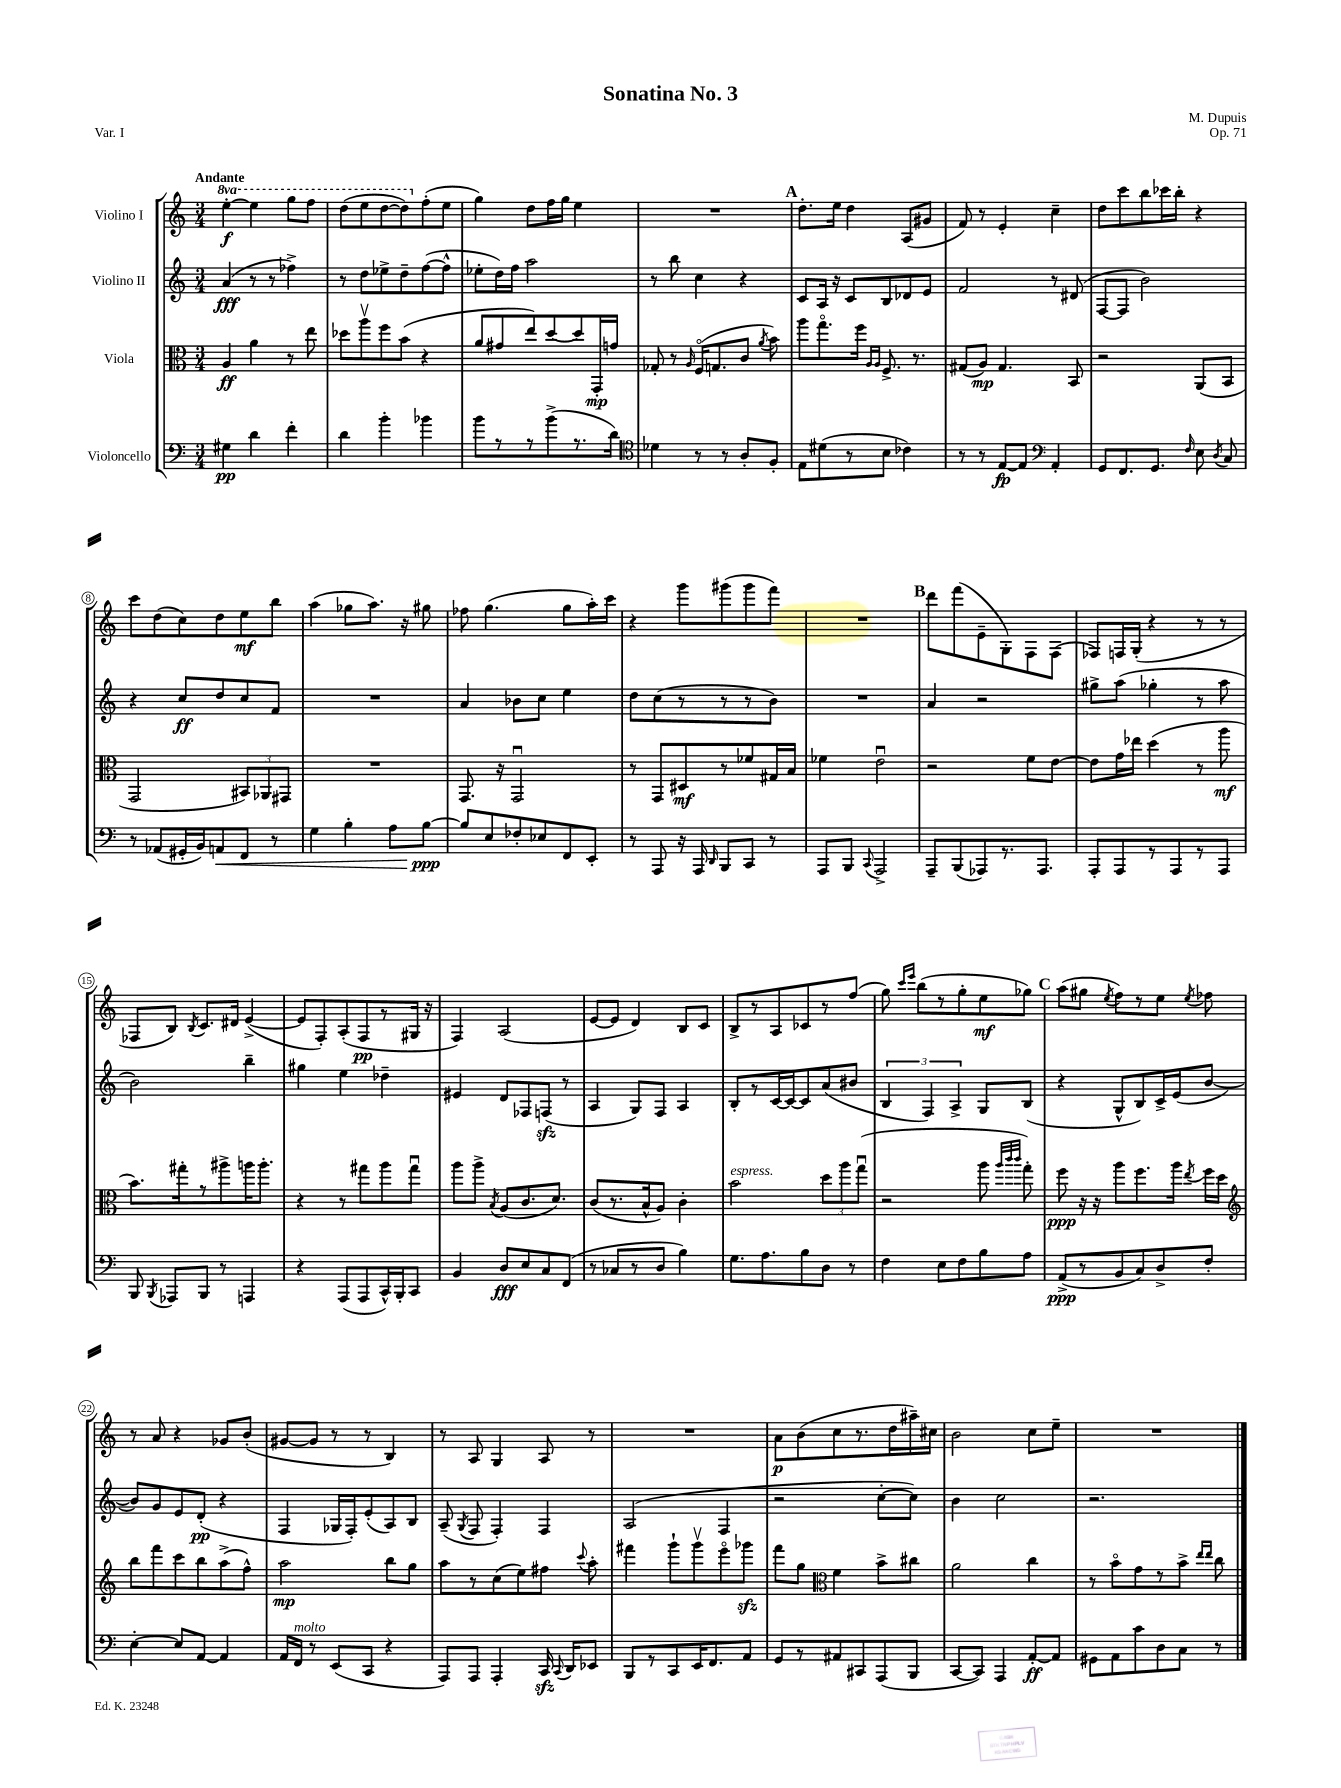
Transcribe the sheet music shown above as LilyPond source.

\header { title = "Sonatina No. 3" composer = "M. Dupuis" opus = "Op. 71" piece = "Var. I" }
<<
\new StaffGroup <<
\new Staff = "s0" \with { instrumentName = "Violino I" } {
    \clef treble \key c \major \numericTimeSignature \time 3/4 \set Staff.ottavationMarkups = #ottavation-simple-ordinals \tempo "Andante"
    \autoBeamOff \ottava #1 e'''4~-.\f e'''4 g'''8[ f'''8] |
    d'''8[( e'''8 d'''8~ d'''8) \ottava #0 f''8-.( e''8] |
    g''4) d''8[ f''16 g''16] e''4 |
    R2. |
    \mark \markup { \bold "A" } d''8.[-. e''16] d''4 a8[( gis'8] |
    f'8) r8 e'4-. c''4-- |
    d''8[ c'''8 b''8 ces'''16 b''16]-. r4 |
    c'''8[ d''8( c''8) d''8 e''8\mf b''8] |
    a''4( ges''8[ a''8.]) r16 gis''8 |
    fes''8 g''4.( g''8[ a''16-.) c'''16] |
    r4 g'''8[ gis'''8( gis'''8 f'''8]) |
    R2. |
    \mark \markup { \bold "B" } d'''8[ f'''8( e'8-- g8-.) f8 f8]( |
    fes8[) f16 g16]-.( r4 r8 r8 |
    fes8[ b8]) \acciaccatura { b8 } c'8.[ dis'16] e'4~->( |
    e'8[ f8-.) a8-.( f8\pp r8 gis16] r16 |
    f4) a2( |
    e'8[~ e'8] d'4) b8[ c'8] |
    b8[-> r8 a8 ces'8 r8 f''8]( |
    g''8) \grace { c'''16[ e'''16] } b''8[( r8 g''8-. e''8\mf ges''8]) |
    \mark \markup { \bold "C" } a''8[( gis''8] \acciaccatura { e''8 } f''8[) r8 e''8] \acciaccatura { e''8 } fes''8 |
    r8 a'8 r4 ges'8[ b'8]-.( |
    gis'8[~ gis'8] r8 r8 b4) |
    r8 a8 g4 a8 r8 |
    R2. |
    a'8[\p b'8( c''8 r8. d''16 ais''16--) cis''16] |
    b'2 c''8[ e''8]-- |
    R2. \bar "|." |
}
\new Staff = "s1" \with { instrumentName = "Violino II" } {
    \clef treble \key c \major \numericTimeSignature \time 3/4
    \autoBeamOff a'4\fff( r8 r8 fes''4->) |
    r8 d''8[ ees''8-> d''8-- f''8~( f''8]-^ |
    ees''8[-. d''16) f''16] a''2 |
    r8 b''8 c''4 r4 |
    \mark \markup { \bold "A" } c'8[ a16] r16 c'8[ b8 des'8 e'8] |
    f'2 r8 dis'8( |
    f8[~ f8] b'2) |
    r4 c''8[\ff d''8 c''8 f'8] |
    R2. |
    a'4 bes'8[ c''8] e''4 |
    d''8[ c''8( r8 r8 r8 b'8]) |
    R2. |
    \mark \markup { \bold "B" } a'4 r2 |
    gis''8[-> a''8]( ges''4-. r8 a''8 |
    b'2) b''4-- |
    gis''4 e''4 des''4-- |
    eis'4 d'8[ fes8 f8]\sfz( r8 |
    a4 g8[) f8] a4 |
    b8[-. r8 c'16~ c'16~ c'8 a'8( bis'8] |
    \tuplet 3/2 { b4 f4) a4-> } g8[ b8]( |
    \mark \markup { \bold "C" } r4 g8[-^ b8) c'16-> e'16( b'8]~ |
    b'8[) g'8 e'8 d'8]-.\pp( r4 |
    f4 ges16[ f16-.) e'8-.( a8) b8] |
    a8--( \acciaccatura { g8 } f8 f4-.) f4 |
    a2( f4 |
    r2 c''8[~-. c''8]) |
    b'4 c''2 |
    r2. \bar "|." |
}
\new Staff = "s2" \with { instrumentName = "Viola" } {
    \clef alto \key c \major \numericTimeSignature \time 3/4
    \autoBeamOff a4\ff a'4 r8 e''8 |
    des''8[ a''8\upbow f''8 b'8]( r4 |
    a'8[ gis'8 e''8) d''8~ d''8 g,16-.\mp g'16] |
    ges8-. r8 \grace { a16 } f16[\flageolet( g8. c'8] \acciaccatura { a'8 } b'8) |
    \mark \markup { \bold "A" } a''8[ g''8.\flageolet f''16] \grace { a16[ a16] } f8.-> r8. |
    gis8[( a8]\mp) gis4. b,8 |
    r2 a,8[( b,8] |
    g,2 \tuplet 3/2 { bis,8[) aes,8 gis,8] } |
    R2. |
    g,8. r16 g,2\downbow |
    r8 g,8[ dis8\mf r8 fes'8 gis16 b16] |
    fes'4 e'2\downbow |
    \mark \markup { \bold "B" } r2 f'8[ e'8]~ |
    e'8[ g'16 ees''16] d''4( r8 a''8\mf |
    b'8.[) gis''16-. r8 ais''8-> a''16 a''8.]-. |
    r4 r8 gis''8[ a''8 gis''8]\downbow |
    a''8[ a''8]-> \acciaccatura { b8 } a8[( c'8. d'8.]) |
    c'8[( r8. b16-^ a8]) c'4-. |
    b'2^\markup { \italic "espress." } \tuplet 3/2 { d''8[ a''8 g''8]\downbow( } |
    r2 a''8 \grace { a''32[ c'''32 c'''32] } g''8-.) |
    \mark \markup { \bold "C" } f''8\ppp r16 r16 a''8[ f''8. a''16] \acciaccatura { e''8 } f''16[ d''16] |
    \clef treble b''8[ f'''8 c'''8 b''8 a''8->( f''8]-^) |
    a''2\mp b''8[ g''8] |
    a''8[ r8 c''8( e''8) fis''8] \appoggiatura { c'''8 } a''8-. |
    fis'''4 g'''8[-! g'''8\upbow e'''8\flageolet ges'''8]\sfz |
    f'''8[ g''8] \clef alto f'4 b'8[-> cis''8] |
    a'2 c''4 |
    r8 b'8[\flageolet g'8 r8 b'8]-> \grace { e''16[ e''16] } c''8 \bar "|." |
}
\new Staff = "s3" \with { instrumentName = "Violoncello" } {
    \clef bass \key c \major \numericTimeSignature \time 3/4
    \autoBeamOff gis4\pp d'4 f'4-. |
    d'4 b'4-. bes'4 |
    b'8[ r8 r8 b'8->( r8. d'16]) |
    \clef tenor des'4 r8 r8 a8[-. f8]-. |
    \mark \markup { \bold "A" } e8[ dis'8( r8 b8] ces'4) |
    r8 r8 e8[~\fp e8] \clef bass a,4-. |
    g,8[ f,8. g,8.] \grace { f16 } e8 \acciaccatura { d8 } c8 |
    r8 aes,8[( gis,16-. b,16) a,8\< f,8] r8 |
    g4 b4-. a8[ b8]~\ppp\! |
    b8[ e8 fes8-. ees8 f,8 e,8]-. |
    r8 a,,8 r16 a,,16 \grace { d,16 } b,,8[ c,8] r8 |
    a,,8[ b,,8] \appoggiatura { c,8 } a,,2-> |
    \mark \markup { \bold "B" } a,,8[-- b,,8( aes,,8) r8. aes,,8.] |
    a,,8[-. a,,8 r8 a,,8 r8 a,,8] |
    b,,8 \acciaccatura { b,,8 } aes,,8[ b,,8] r8 a,,4 |
    r4 a,,8[( a,,8 c,16-^) b,,16-. c,8] |
    b,4 d8[\fff e8 c8 f,8]( |
    r8 ces8[ r8 d8] b4) |
    g8.[ a8. b8 d8] r8 |
    f4 e8[ f8 b8 a8] |
    \mark \markup { \bold "C" } a,8[->\ppp( r8 b,8 c8) d8-> f8]-. |
    e4~-. e8[ a,8]~ a,4 |
    a,16[ f,16]^\markup { \italic "molto" } r8 e,8[( c,8] r4 |
    a,,8[) a,,8] a,,4-. c,16\sfz \appoggiatura { c,8 } d,16[ ees,8] |
    b,,8[ r8 c,8 e,16 f,8. a,8] |
    g,8[ r8 ais,8 cis,8 a,,8( b,,8] |
    c,8[~ c,8]) a,,4 a,8[~-.\ff a,8] |
    gis,8[ a,8 c'8 d8 c8] r8 \bar "|." |
}
>>
>>
\layout { \context { \Score \override BarNumber.stencil = #(make-stencil-circler 0.1 0.3 ly:text-interface::print) } }
